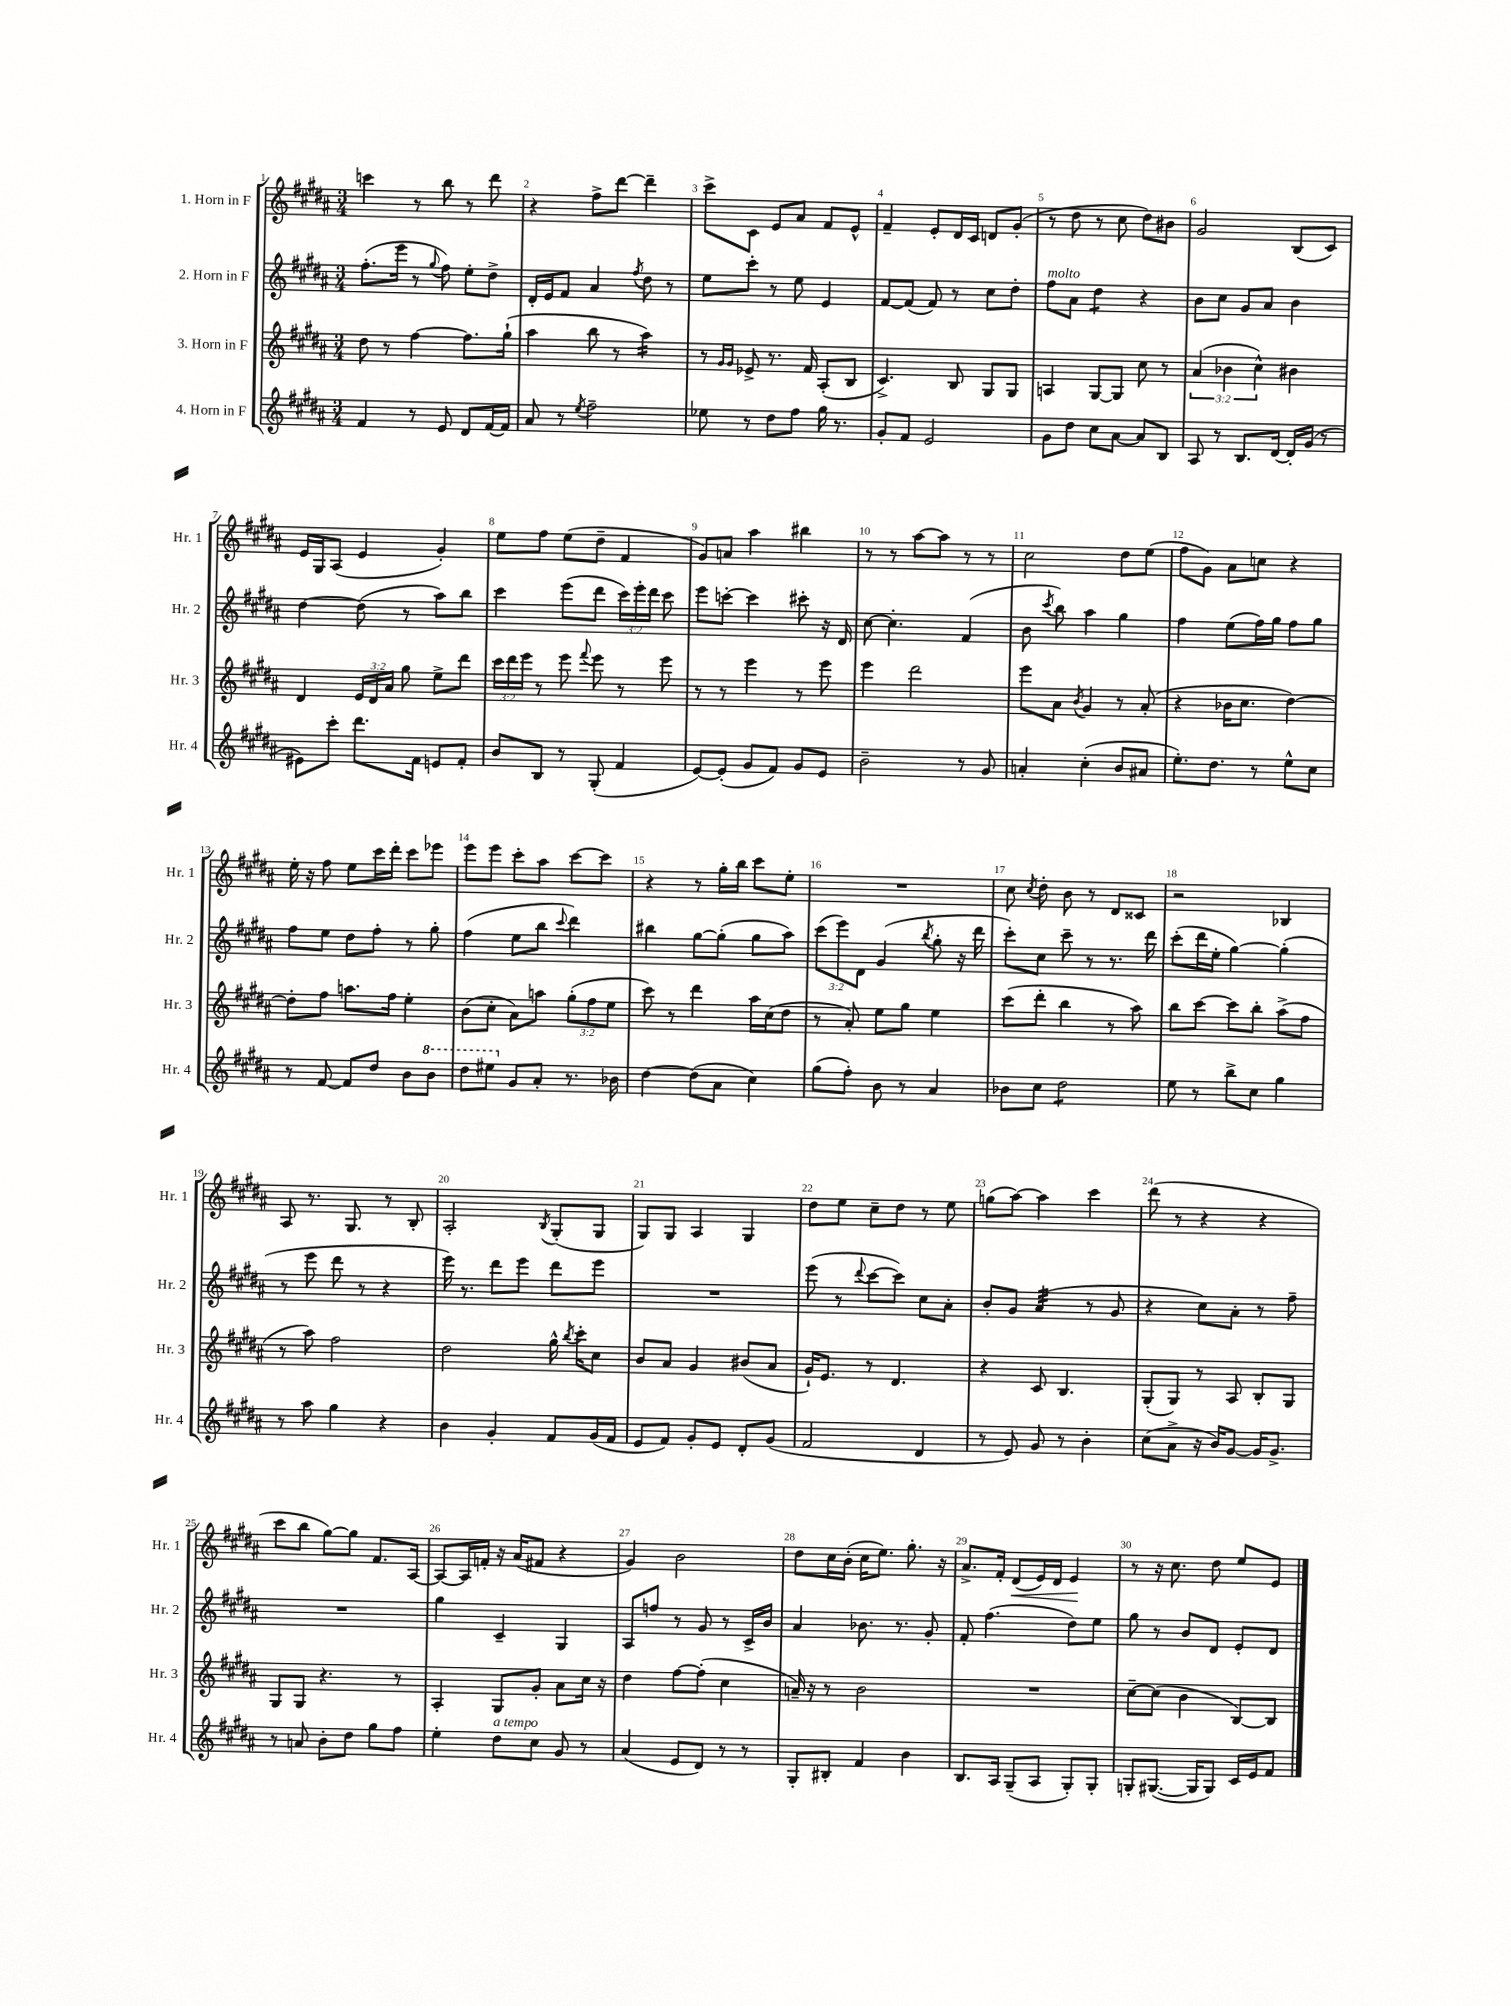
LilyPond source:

<<
\new StaffGroup <<
\new Staff = "s0" \with { instrumentName = "1. Horn in F" shortInstrumentName = "Hr. 1" } {
    \clef treble \key b \major \numericTimeSignature \time 3/4
    \autoBeamOff c'''4 r8 b''8 r8 dis'''8 |
    r4 fis''8[-> dis'''8]~ dis'''4-- |
    cis'''8[-> cis'8] e'8[ ais'8] fis'8[ e'8]-^ |
    fis'4-- e'8[-. dis'16 cis'16] d'8[ gis'8]-.( |
    r8 dis''8 r8 cis''8 dis''8[) bis'8] |
    gis'2 b8[( cis'8]) |
    e'16[ gis16 ais8]( e'4 gis'4-.) |
    e''8[ fis''8] e''8[( dis''8]-- fis'4 |
    gis'8[) a'8] ais''4 bis''4 |
    r8 r8 ais''8[~ ais''8] r8 r8 |
    cis''2 dis''8[ e''8]( |
    fis''8[ gis'8]) ais'8[ c''8] r4 |
    e''16-. r16 fis''8 e''8[ cis'''16 dis'''16]-. cis'''8[ ees'''8] |
    e'''8[ e'''8] cis'''8[-. ais''8] cis'''8[~ cis'''8] |
    r4 r8 gis''16[-. b''16] cis'''8[ e''8]-. |
    R2. |
    cis''8 \acciaccatura { cis''8 } dis''8-. b'8 r8 dis'8[ cisis'8] |
    r2 bes4 |
    ais8 r8. gis8. r8 b8-. |
    ais2-. \acciaccatura { b8 } gis8[-.( gis8] |
    gis8[) gis8] ais4 gis4 |
    dis''8[ e''8] cis''8[-- dis''8] r8 e''8 |
    g''8[( ais''8]~) ais''4 cis'''4 |
    dis'''8( r8 r4 r4 |
    cis'''8[ b''8] gis''8[~) gis''8] fis'8.[ ais16]~ |
    ais8[~ ais16 f'16]-. r16 ais'16[( fis'8] r4 |
    gis'4) b'2 |
    dis''8[ cis''16 b'16]-.( cis''16[ e''8.]) gis''8.-. r16 |
    ais'8.[-> fis'16]-. dis'8[\<( e'16) dis'16] e'4\! |
    r8 r16 cis''8. dis''8 e''8[ e'8] \bar "|." |
}
\new Staff = "s1" \with { instrumentName = "2. Horn in F" shortInstrumentName = "Hr. 2" } {
    \clef treble \key b \major \numericTimeSignature \time 3/4 \override Staff.TupletNumber.text = #tuplet-number::calc-fraction-text
    \autoBeamOff fis''8.[-.( e'''16] r8 \appoggiatura { gis''8 } fis''8) e''8[-. dis''8]-> |
    dis'16[-. e'16 fis'8] ais'4 \acciaccatura { fis''8 } dis''8 r8 |
    e''8[ cis'''8]-. r8 e''8 e'4 |
    fis'8[~ fis'8]( fis'8) r8 cis''8[ dis''8]-. |
    fis''8[^\markup { \italic "molto" } ais'8] dis''4:8 r4 |
    b'8[ cis''8] gis'8[ ais'8] b'4 |
    dis''4~ dis''8( r8 ais''8[) b''8] |
    cis'''4 e'''8[( dis'''8] \tuplet 3/2 { cis'''16[) e'''16-. dis'''16] } cis'''8 |
    e'''8[ c'''8]~-. c'''4 cis'''8-. r16 dis'16 |
    cis''8~ cis''4.-. fis'4( |
    b'8 \acciaccatura { cis'''8 } b''8) ais''4 gis''4 |
    fis''4 e''8[( fis''16) gis''16] fis''8[ gis''8] |
    fis''8[ e''8] dis''8[ fis''8]-. r8 gis''8-. |
    fis''4( e''8[ b''8] \appoggiatura { cis'''8 } dis'''4) |
    bis''4 gis''8[~ gis''8]-.( gis''8[ ais''8]) |
    \tuplet 3/2 { cis'''8[( e'''8) dis'8] } gis'4( \acciaccatura { b''8 } gis''8-. r16 dis'''16 |
    cis'''8[-.) cis''8] cis'''8-- r8 r8. dis'''16 |
    cis'''8[-.( dis'''16 e''16]-. gis''4~) gis''4-.( |
    r8 e'''8 dis'''8 r8 r4 |
    e'''16) r8. dis'''8[ e'''8] dis'''8[ e'''8] |
    R2. |
    e'''8( r8 \appoggiatura { dis'''8 } cis'''8[~ cis'''8]) cis''8[ ais'8]-. |
    b'8[-. gis'8] ais'4:32( r8 gis'8 |
    r4 cis''8[) ais'8]-. r8 fis''8-- |
    R2. |
    gis''4 cis'4-- gis4 |
    ais8[ f''8] r8 gis'8 r8 cis'16[-> b'16] |
    ais'4 bes'8. r8. gis'8-. |
    fis'8-. fis''4.( dis''8[) e''8] |
    gis''8 r8 b'8[ dis'8] e'8[-. dis'8] \bar "|." |
}
\new Staff = "s2" \with { instrumentName = "3. Horn in F" shortInstrumentName = "Hr. 3" } {
    \clef treble \key b \major \numericTimeSignature \time 3/4 \override Staff.TupletNumber.text = #tuplet-number::calc-fraction-text
    \autoBeamOff dis''8 r8 fis''4~ fis''8.[ gis''16]-!( |
    ais''4 b''8 r8 ais''4:16) |
    r8 \grace { gis'16[ gis'16] } ees'8-> r8. fis'16 ais8[-.( b8] |
    cis'4.->) b8 gis8[ gis8] |
    a4 gis8[~ gis8] cis''8 r8 |
    \tuplet 3/2 { ais'4( bes'4 cis''4-^) } bis'4 |
    dis'4 \tuplet 3/2 { e'16[ dis'16 ais'16] } gis''8 e''8[-> dis'''8] |
    \tuplet 3/2 { cis'''16[ dis'''16 e'''16] } r8 e'''8 \appoggiatura { fis'''8 } e'''8 r8 e'''8 |
    r8 r8 e'''4 r8 e'''8 |
    e'''4 dis'''2 |
    e'''8[ ais'8] \acciaccatura { b'8 } gis'4 r8 ais'8-.( |
    r4 bes'16[ cis''8.] dis''4~) |
    dis''8[-. fis''8] a''8.[ fis''16] e''4-. |
    b'8[( cis''8]-. ais'8[) a''8] \tuplet 3/2 { gis''8[-.( fis''8 e''8] } |
    cis'''8) r8 dis'''4 ais''16[ cis''16( dis''8] |
    r8 ais'8-.) e''8[ gis''8] e''4 |
    cis'''8[( dis'''8]-. b''4 r8 ais''8) |
    b''8[ cis'''8]~ cis'''8[ b''8]-. ais''8[->( fis''8] |
    r8 ais''8) fis''2 |
    dis''2 gis''16-^ \acciaccatura { b''8 } cis'''16[-. cis''8] |
    b'8[ ais'8] gis'4 bis'8[( ais'8] |
    gis'16[-!) e'8.] r8 dis'4. |
    r4 cis'8 b4. |
    gis8[-.( gis8]) r8 ais8 b8[-. gis8] |
    gis8[ gis8] r4. r8 |
    ais4-. gis8[ gis'8]-. ais'8[ cis''16] r16 |
    dis''4 fis''8[~ fis''8]-.( cis''4 |
    a'16--) r16 r8 b'2 |
    R2. |
    cis''8[~-- cis''8]( b'4 b8[~) b8] \bar "|." |
}
\new Staff = "s3" \with { instrumentName = "4. Horn in F" shortInstrumentName = "Hr. 4" } {
    \clef treble \key b \major \numericTimeSignature \time 3/4
    \autoBeamOff fis'4 r8 e'8 dis'8[ fis'16~ fis'16] |
    ais'8 r8 \acciaccatura { e''8 } fis''2-- |
    ees''8 r8 dis''8[ fis''8] gis''16 r8. |
    gis'8[-. fis'8] e'2 |
    gis'8[ dis''8] cis''8[ ais'8]~ ais'8[ b8] |
    ais8 r8 b8.[ dis'16]~ dis'16[-. gis'16]( r8 |
    eis'8[) cis'''8]-. dis'''8.[ fis'16] e'8[ fis'8]-. |
    b'8[ b8] r8 gis8-.( fis'4 |
    e'8[~) e'8]-.( gis'8[ fis'8]) gis'8[ e'8] |
    b'2-- r8 gis'8 |
    a'4-. cis''4-.( b'8[ ais'8] |
    e''8.[-.) dis''8.] r8 e''8[-^ cis''8] |
    r8 fis'8~ fis'8[ dis''8] b'8[ \ottava #1 b''8] |
    dis'''8[ eis'''8] \ottava #0 gis'8[ ais'8]-. r8. bes'16 |
    dis''4~ dis''8[( ais'8] cis''4) |
    gis''8[( fis''8]-.) b'8 r8 ais'4 |
    bes'8[ cis''8] dis''2:8 |
    e''8 r8 b''8[-> cis''8] gis''4 |
    r8 ais''8 gis''4 r4 |
    b'4 gis'4-. fis'8[ gis'16( fis'16] |
    e'8[ fis'8]) gis'8[-. e'8] dis'8[-. gis'8]( |
    fis'2 dis'4 |
    r8 e'8) gis'8 r8 b'4-. |
    cis''8[( ais'8]-> r16 b'16[) gis'8]~ gis'16[ gis'8.]-> |
    r8 a'8 b'8[-. dis''8] gis''8[ fis''8] |
    e''4-. dis''8[^\markup { \italic "a tempo" } cis''8] gis'8 r8 |
    ais'4( e'8[ dis'8]) r8 r8 |
    gis8[-. bis8]-. fis'4 b'4 |
    b8.[ ais16] gis8[--( ais8] gis8[-.) gis8]-. |
    g8[-. gis8.]~( gis16[ gis8]) cis'16[ e'16 fis'8] \bar "|." |
}
>>
>>
\layout { \context { \Score \override BarNumber.break-visibility = ##(#f #t #t) barNumberVisibility = #all-bar-numbers-visible } }
